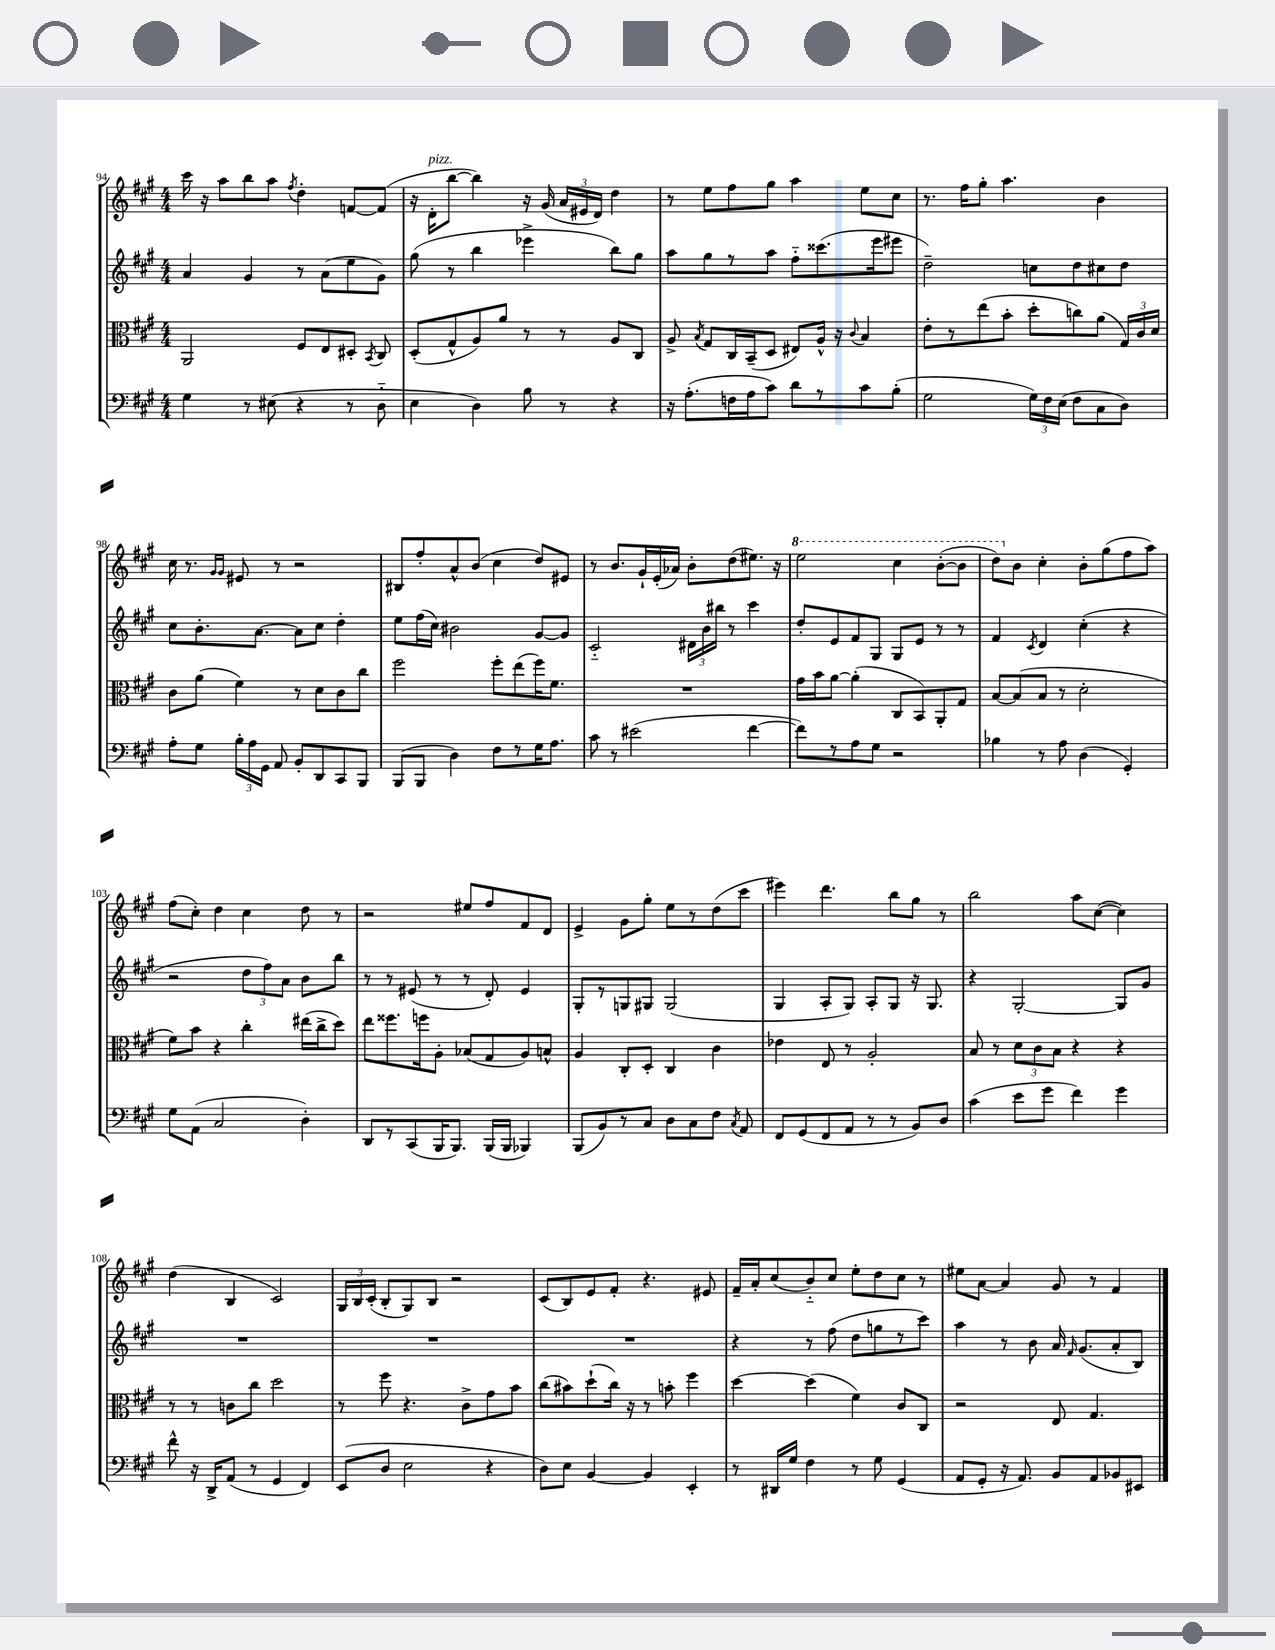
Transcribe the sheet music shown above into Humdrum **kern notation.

**kern	**kern	**kern	**kern
*staff4	*staff3	*staff2	*staff1
*clefF4	*clefC3	*clefG2	*clefG2
*k[f#c#g#]	*k[f#c#g#]	*k[f#c#g#]	*k[f#c#g#]
*M4/4	*M4/4	*M4/4	*M4/4
4G#	2AA	4a	16ccc#
.	.	.	16r
.	.	.	8aa
8r	.	4g#	8bb
(8E#	.	.	8aa
.	.	.	8qff#
4r	8F#	8r	4dd'
.	8E	(8a	.
8r	8D#'	8ee	[8f
.	8qBB	.	.
8D'~	8C#	8g#)	(8f]
=	=	=	=
4E	(8D'	(8gg#	16r
.	.	.	16d'
.	8G#^^	8r	[8bb
4D)	8A)	4bb	4bb])
.	8a	.	.
8B	8r	4eee-^	16r
.	.	.	(16g#
8r	8r	.	24a
.	.	.	24e#
.	.	.	24d)
4r	8A	8bb)	4dd
.	8C#	8gg#	.
=	=	=	=
16r	8A^	8aa	8r
(8.A'	.	.	.
.	8qB	.	.
.	8G#	8gg#	8ee
16F	16C#	8r	8ff#
16A	(16BB~	.	.
8c#)	8D	8aa	8gg#
8d	8E#)	8ff#'~	4aa
8r	16A^^	(8.ccc##	.
.	16r	.	.
.	8qqc#	.	.
8c#	4B	.	8ee
.	.	16eee	.
(8B'	.	8eee#	8cc#
=	=	=	=
2G#	8e'	2dd~)	8.r
.	8r	.	.
.	.	.	16ff#
.	(8ee	.	8gg#'
.	8b'	.	4.aa
24G#)	8dd'	8cc	.
24F#	.	.	.
(24E	.	.	.
8F#	8cc)	8dd	.
8C#	(8a	8cc#	4b
8D)	24G#)	8dd	.
.	24c#	.	.
.	24d	.	.
=	=	=	=
8A'	8c#	8cc#	16cc#
.	.	.	8.r
8G#	(8a	8.b'	.
.	.	.	16qqg#
.	.	.	16qqg#
24B'	4f#)	.	8e#
24A	.	.	.
.	.	[8.a	.
24GG#	.	.	.
8AA	.	.	8r
8BB'	8r	8a]	2r
8DD	8d	8cc#	.
8CC#	8c#	4dd'	.
8BBB	8cc#	.	.
=	=	=	=
(8BBB	2ff#	8ee	8B#
8BBB	.	(16ff#	8ff#'
.	.	16cc#)	.
4D)	.	2b#	8a^^
.	.	.	(8b
8F#	8ff#'	.	4cc#
8r	(8ee	.	.
16G#	16ff#)	[8g#	8dd)
8.A	8.f#	.	.
.	.	8g#]	8e#
=	=	=	=
8c#	1r	2c#'~	8r
8r	.	.	8.b
(2e#	.	.	.
.	.	.	16g#`
.	.	.	(16e'
.	.	.	16a-)
.	.	24d#	8b'
.	.	24b	.
.	.	24bb#	.
.	.	8r	(8dd
[4f#	.	4ccc#	8.ee#)
.	.	.	16r
=	=	=	=
8f#])	16g#	8dd'	2eee
.	16b	.	.
8r	[8a	8e	.
8A	(4a']	8f#	.
8G#	.	8G#	.
2r	8C#	8G#	4ccc#
.	8BB)	8e	.
.	8AA'	8r	([8bb'
.	8G#	8r	8bb]
=	=	=	=
4B-	[8B	4f#	8ddd)
.	(8B]	.	8b
.	.	8qc#	.
8r	8B	4d	4cc#'
8A	8r	.	.
(4D	2d'	(4cc#'	8b'
.	.	.	(8gg#
4GG#')	.	4r	8ff#
.	.	.	8aa)
=	=	=	=
8G#	8f#)	2r	(8ff#
(8AA	8b	.	8cc#')
2C#	4r	.	4dd
.	4cc#'	12dd	4cc#
.	.	12ff#)	.
.	.	12a	.
4D')	(16ee#	8b	8dd
.	16cc#^	.	.
.	8dd)	8bb	8r
=	=	=	=
8DD	8ee	8r	2r
8r	8.ff##	8r	.
(8CC#	.	(8e#	.
.	16ff	.	.
16BBB	8A'	8r	.
8.BBB)	.	.	.
.	(8B-	8r	8ee#
(16BBB	8G#	8d')	8ff#
16BBB	.	.	.
4BBB-)	8A)	4e#	8f#
.	8B^^	.	8d
=	=	=	=
(8BBB	4A	8G#'	4e^
8BB)	.	8r	.
8r	8C#'	8G	8g#
8C#	8D'	8G#	8gg#'
8D	4C#	(2G#	8ee
8C#	.	.	8r
8F#	4c#	.	(8dd
8qC#	.	.	.
8AA	.	.	8ccc#
=	=	=	=
8FF#	4e-	4G#	4eee#)
(8GG#	.	.	.
8FF#	8E	8A'	4.ddd
8AA	8r	8G#)	.
8r	2A'	8A'	.
8r	.	8G#	8bb
8BB)	.	16r	8gg#
.	.	8.G#	.
8D	.	.	8r
=	=	=	=
(4c#	8B	4r	2bb
.	8r	.	.
8e	12d	[2G#'	.
.	12c#	.	.
8g#	.	.	.
.	12B	.	.
4f#)	4r	.	8aa
.	.	.	([8cc#
4g#	4r	8G#]	4cc#])
.	.	8g#	.
=	=	=	=
8f#^^	8r	1r	(4dd
16r	8r	.	.
16DD^	.	.	.
(8AA	8c	.	4B
8r	8cc#	.	.
4GG#	2dd	.	2c#)
4FF#)	.	.	.
=	=	=	=
(8EE	8r	1r	24G#
.	.	.	24B
.	.	.	(24c#'
8D	8ff#	.	8B'
2E	4.r	.	8G#)
.	.	.	8B
.	.	.	2r
.	8c#^	.	.
4r	8g#	.	.
.	8b	.	.
=	=	=	=
8D)	(8cc#	1r	(8c#
8E	8b#)	.	8B)
[4BB	(8dd`	.	8e
.	16cc#)	.	8f#'
.	16r	.	.
4BB]	8r	.	4.r
.	8b'	.	.
4EE'	4ff#	.	.
.	.	.	8e#
=	=	=	=
8r	[4dd	4r	16f#~
.	.	.	16a'
16DD#	.	.	(8cc#
16G#	.	.	.
4F#	(4dd]	8r	8b'~)
.	.	(8ff#	8cc#
8r	4f#)	8dd	8ee'
8G#	.	8gg	8dd
(4GG#	8c#	8r	8cc#
.	8C#	8ccc#)	8r
=	=	=	=
8AA	2r	4aa	8ee#
8GG#'	.	.	[8a
16r	.	8r	4a]
8.AA)	.	.	.
.	.	8b	.
8BB	8E	16a	8g#
.	.	16qqf#	.
.	.	(8.g#	.
8AA	4.G#	.	8r
8BB-	.	8a'	4f#
8EE#	.	8B)	.
==	==	==	==
*-	*-	*-	*-
